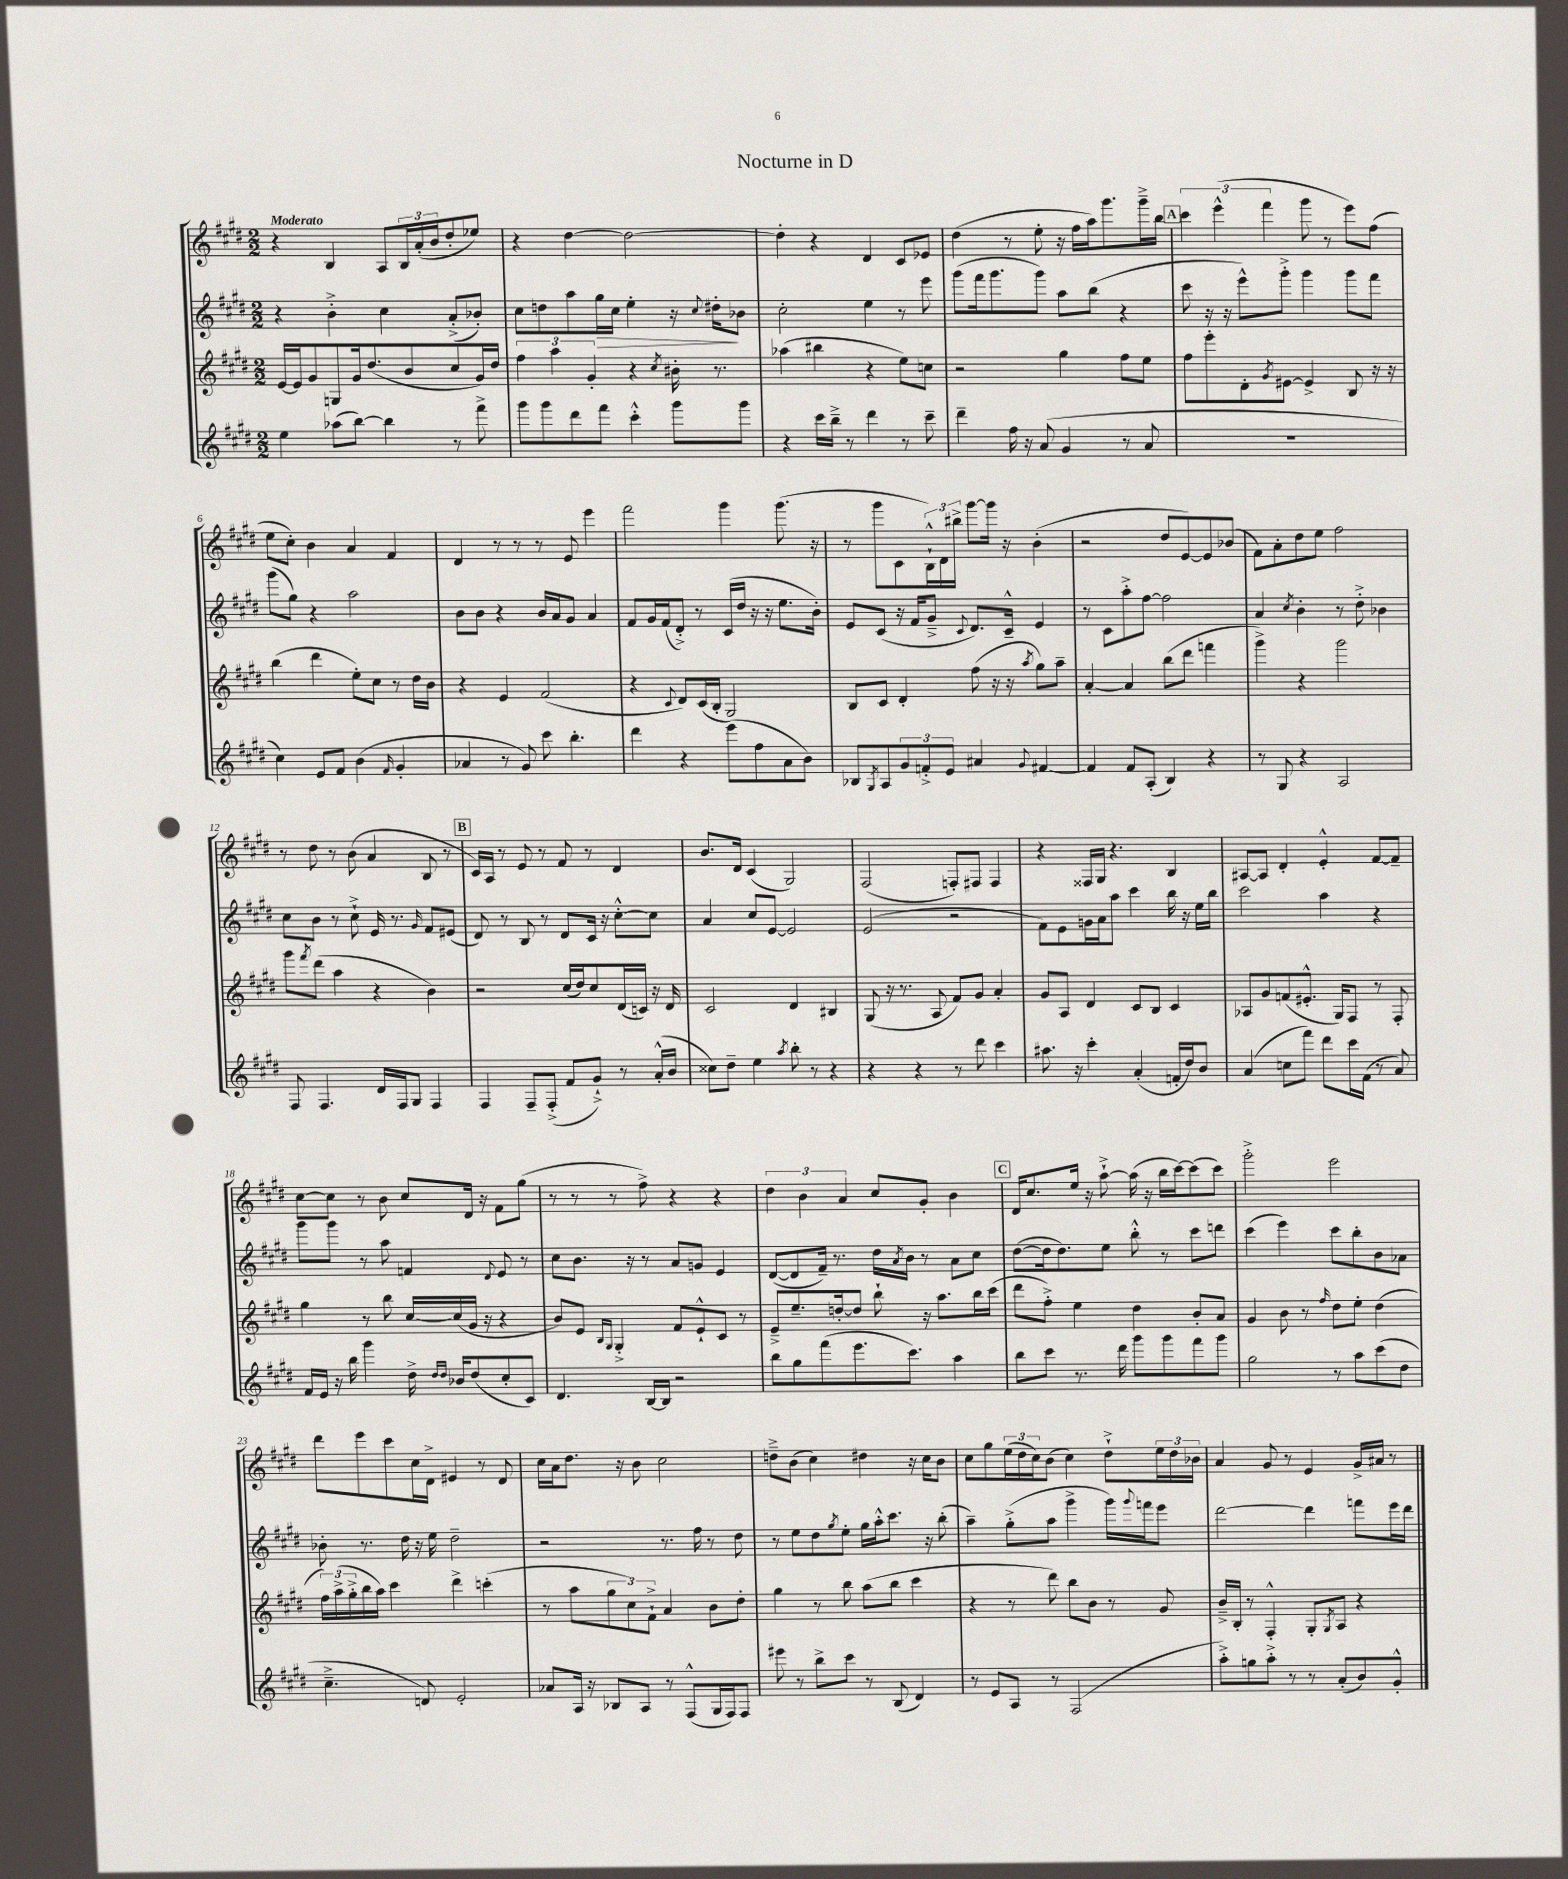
\header { title = "Nocturne in D" }
<<
\new StaffGroup <<
\new Staff = "s0" {
    \clef treble \key e \major \numericTimeSignature \time 2/2 \tempo "Moderato"
    r4 b4 a8 \tuplet 3/2 { b16 a'16-.( b'16 } dis''8-. ees''8) |
    r4 dis''4~ dis''2~ |
    dis''4-. r4 dis'4 cis'8 ees'8 |
    dis''4( r8 e''8-. r16 fis''16 a''16) gis'''8. gis'''16---> b''16 |
    \mark \markup { \box "A" } \tuplet 3/2 { cis'''4 e'''4-^( fis'''4 } gis'''8 r8 e'''8) fis''8( |
    e''8 cis''8-.) b'4 a'4 fis'4 |
    dis'4 r8 r8 r8 e'8 e'''4 |
    fis'''2 gis'''4 gis'''8.( r16 |
    r8 gis'''8 cis'8 \tuplet 3/2 { b16-!-^) dis'16 bis''16-> } gis'''8~ gis'''16 r16 b'4-.( |
    r2 dis''8 e'8~) e'8 bes'8( |
    fis'8) a'8-. dis''8 e''8 fis''2 |
    r8 dis''8 r8 b'8( a'4 b8 r8 |
    \mark \markup { \box "B" } cis'16) a16 r8 e'8 r8 fis'8 r8 dis'4 |
    b'8. dis'16 cis'4( gis2) |
    fis2( f8-.) fis8 fis4 |
    r4 fisis16 gis16 r4. b4 |
    ais8~ ais8 dis'4-. e'4-.-^ fis'8~ fis'8-- |
    cis''8~ cis''8 r8 b'8 cis''8 dis'16 r16 fis'8 gis''8( |
    r8 r8 r8 fis''8->) r4 r4 |
    \tuplet 3/2 { dis''4 b'4 a'4 } cis''8 gis'8-. b'4 |
    \mark \markup { \box "C" } dis'16 cis''8. e''16 r16 a''8~-!-> a''16( r16 b''16 cis'''16~) cis'''8( cis'''8) |
    gis'''2-.-> e'''2 |
    dis'''8 e'''8 cis'''8 cis''16 dis'16-> eis'4 r8 dis'8 |
    cis''16 a'16 dis''8. r16 b'8 cis''2 |
    d''8---> b'8( cis''4) dis''4 r16 cis''16 b'8 |
    cis''8 gis''8 \tuplet 3/2 { e''16( dis''16 cis''16) } b'8( cis''4) dis''8-!-> \tuplet 3/2 { e''16 dis''16 bes'16 } |
    a'4 gis'8 r8 e'4 gis'16-> ais'16 r8 \bar "|." |
}
\new Staff = "s1" {
    \clef treble \key e \major \numericTimeSignature \time 2/2
    r4 b'4-.-> cis''4 a'8-.->( bes'8-.) |
    cis''8 d''8 a''8 gis''16\> cis''16 e''4-. r16 \appoggiatura { cis''8 } dis''16-.\! bes'8 |
    cis''2-. e''4 r8 e'''8 |
    gis'''8( fis'''16 gis'''8. gis'''8) a''8 b''8( r4 |
    \mark \markup { \box "A" } cis'''8 r16 r16 e'''8-^) gis'''8-.-> gis'''4 gis'''8 fis'''8 |
    gis'''8( gis''8) r4 a''2 |
    b'8 b'8 r4 b'16 a'16 gis'8 a'4 |
    fis'8 gis'16 fis'16( dis'8-.->) r8 cis'16( dis''16 r16 r16 e''8. b'16-.) |
    e'8 cis'8( r16 fis'16 gis'8---> \appoggiatura { cis'8 } dis'8.) cis'16---^ e'4 |
    r8 cis'8 a''8-.-> fis''8~ fis''2 |
    a'4 \acciaccatura { cis''8 } b'4-. r8 dis''8-.-> bes'4 |
    cis''8 b'8 r8 cis''8-!-> e'16 r8. \grace { gis'16 } fis'8 eis'8( |
    \mark \markup { \box "B" } dis'8) r8 b8 r8 dis'8 cis'16 r16 cis''8~-.-^ cis''8 |
    a'4 cis''8 e'8~ e'2 |
    e'2( r2 |
    fis'8) e'8 g'16 a'16 a''8 cis'''4 b''16 r16 e''16 b''16 |
    cis'''2 a''4 r4 |
    gis'''8 gis'''8 r8 a''8 f'4 \appoggiatura { dis'8 } e'8 r8 |
    cis''8 b'8. r16 r8 a'8 g'8 e'4 |
    dis'8~( dis'8 fis'16--) r8. dis''16 \acciaccatura { a'8 } b'16 r8 a'8 cis''8 |
    \mark \markup { \box "C" } dis''8~( dis''16 dis''8.) e''8 b''8-.-^ r8 cis'''8 d'''8 |
    cis'''4( e'''4) cis'''8 b''8-. b'8 aes'8 |
    bes'8-. r8. dis''16 r16 e''16 dis''2-- |
    r2 r8. fis''16 r8 dis''8 |
    r8 e''8 dis''8 \acciaccatura { gis''8 } e''8-. gis''16 a''16-.-^ cis'''8. r16 b''8-.( |
    a''4--) gis''8-.->( a''8 gis'''4-> gis'''16) \appoggiatura { gis'''8 } f'''16 e'''8 |
    dis'''2~ dis'''4 f'''8 e'''16 dis'''16 \bar "|." |
}
\new Staff = "s2" {
    \clef treble \key e \major \numericTimeSignature \time 2/2
    e'16~ e'16 gis'8 g8 gis'16 dis''8.( b'8 cis''8 gis'16) dis''16 |
    \tuplet 3/2 { fis''4 a''4 gis'4-. } r4 \acciaccatura { cis''8 } bis'16-. r8. |
    aes''4( bis''4 r4 e''8) c''8 |
    r2 gis''4 fis''8 e''8 |
    \mark \markup { \box "A" } fis''8 e'''8-. dis'8-. \acciaccatura { gis'8 } eis'8~ eis'4-> b8 r16 r16 |
    b''4( dis'''4 e''8-.) cis''8 r8 dis''16 b'16 |
    r4 e'4 fis'2( |
    r4 \appoggiatura { cis'8 } dis'8) cis'16( b16-. gis2) |
    b8 cis'8 dis'4-. fis''8( r16 r16 \acciaccatura { a''8 } gis''8) a''8-- |
    a'4~-. a'4 b''8( dis'''8 f'''4 |
    gis'''4->) r4 gis'''2 |
    gis'''8 \acciaccatura { fis'''8 } dis'''8( a''4 r4 b'4) |
    \mark \markup { \box "B" } r2 cis''16( dis''16) cis''8 dis'16( c'16) r16 dis'16 |
    cis'2 dis'4 bis4 |
    gis8( r16 r8. a8 fis'8) gis'8 a'4-. |
    gis'8 a8 dis'4 cis'8 b8 cis'4 |
    aes8 gis'8 f'8( eis'8.-.-^ gis16) fis8 r8 fis8-. |
    gis''4 r8 b''8 cis''16~ cis''16( gis'16 r16 r4 |
    b'8) e'8 \grace { b16 gis16 } gis4-.-> fis'8 e'8-!-^ cis'8 r8 |
    e'8---> e''8.-- d''16~-. d''8 b''8-! r16 a''8. b''16 cis'''16( |
    \mark \markup { \box "C" } dis'''8 fis''8-.->) e''4 dis''4 b'8-. a'8 |
    gis'4 b'8 r8 \grace { fis''16 } dis''8 e''8-. dis''4( |
    \tuplet 3/2 { fis''16) a''16->( gis''16-.-> } b''16 a''16) cis'''4 dis'''4-> c'''4-.( |
    r8 a''8 \tuplet 3/2 { gis''8 cis''8) fis'8-!-> } a'4 b'8 dis''8-. |
    gis''4 r8 b''8 a''8( b''8 cis'''4 |
    r4 r8 dis'''8) b''8 b'8 r8 gis'8 |
    b'16---> b16-. r8 fis4-.-^ gis8-. \acciaccatura { gis8 } a8 r4 \bar "|." |
}
\new Staff = "s3" {
    \clef treble \key e \major \numericTimeSignature \time 2/2
    e''4 aes''8( b''8~) b''4 r8 fis'''8-> |
    gis'''8 gis'''8 dis'''8 fis'''8 cis'''4-.-^ gis'''8 gis'''8 |
    r4 cis'''16 b''16---> r8 dis'''4 r8 cis'''8-- |
    dis'''4-- fis''16 r16 a'8( gis'4 r8 a'8 |
    \mark \markup { \box "A" } R1 |
    cis''4) e'8 fis'8 b'4( \grace { fis'16 } gis'4-. |
    aes'4 r8 gis'8) cis'''8 b''4.-. |
    dis'''4 r4 e'''8( fis''8 a'8 b'8) |
    bes8 \acciaccatura { gis8 } a8 \tuplet 3/2 { gis'8 f'8-.-> e'8 } ais'4 \appoggiatura { gis'8 } fis'4~ |
    fis'4 fis'8 a8-.( b4) r4 |
    r8 gis8 r4 a2 |
    fis8 fis4. dis'16 fis16 gis8 fis4 |
    \mark \markup { \box "B" } fis4 fis8-- fis8-.->( fis'8 gis'8-!->) r8 a'16-.-^( b'16 |
    cisis''8) dis''8-- e''4 \acciaccatura { a''8 } b''8-. r8 r4 |
    r4 r4 r8 dis'''8 cis'''4 |
    ais''8. r16 cis'''4-. a'4-.( f'16-. dis''16) b'8 |
    a'4( c''8 fis'''8) dis'''8 cis'''16 fis'16( r8 a'8) |
    fis'16 e'16 r16 b''16 gis'''4 dis''16-> \grace { dis''16 dis''16 } bes'16 dis''8( cis''8-. cis'8) |
    dis'4. b16~ b16 r2 |
    b''8 gis''8 fis'''8( e'''8. cis'''8.) a''4 |
    \mark \markup { \box "C" } b''8 cis'''8 r8. dis'''16 gis'''8 gis'''8 fis'''8 gis'''8 |
    gis''2 r8 a''8 cis'''8( dis''8 |
    cis''4.---> d'8) e'2-. |
    aes'8 a16 r16 bes8 a8 r8 fis8-^( gis16 fis16) fis8 |
    eis'''8 r8 b''8-> cis'''8 r8 b8( dis'4) |
    r8 e'8 a8 r8 fis2( |
    a''8-.->) g''8 a''8-.-> r8 r8 a'8-.( b'8) gis'8-.-^ \bar "|." |
}
>>
>>
